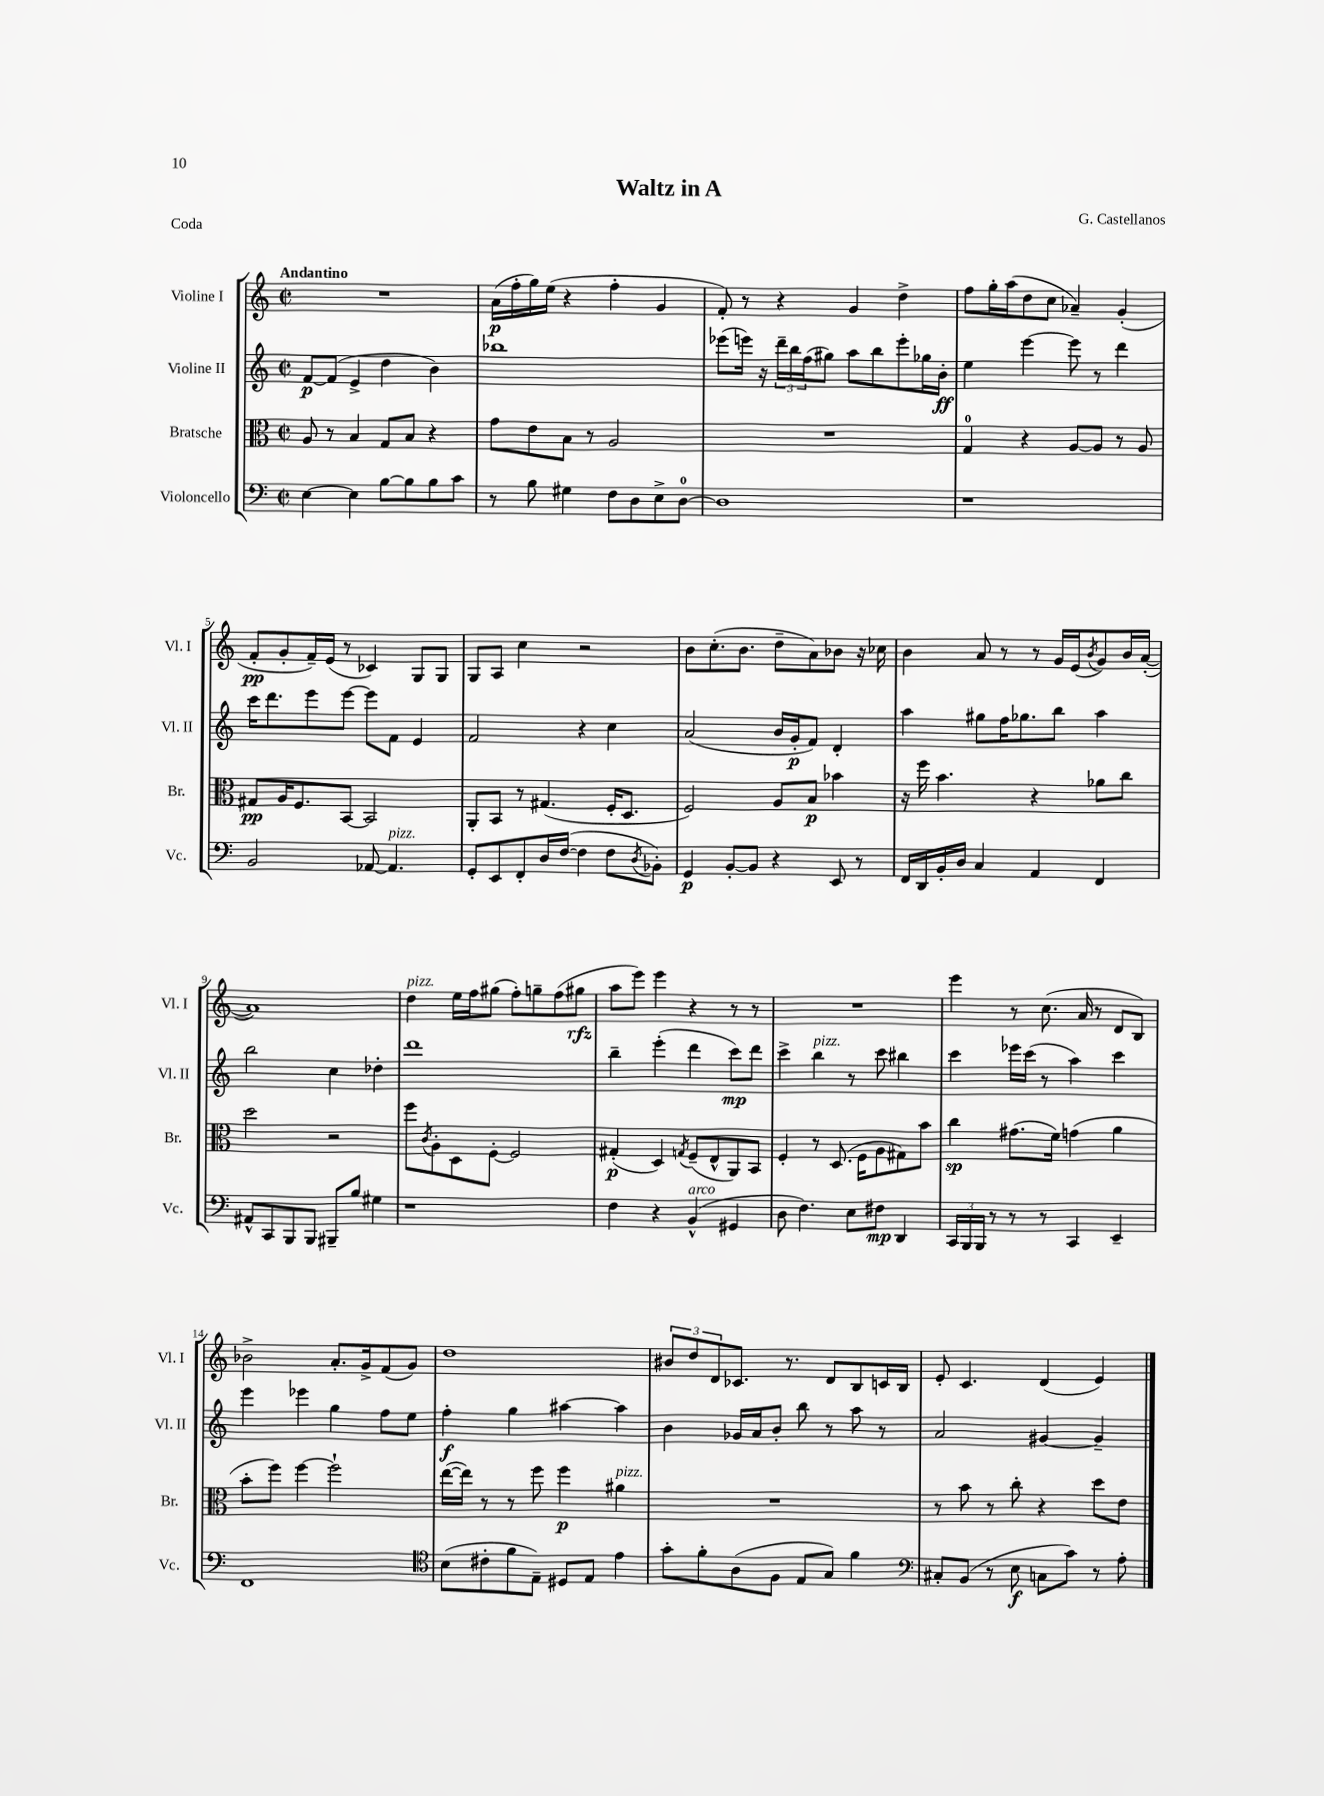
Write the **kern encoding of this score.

**kern	**dynam	**kern	**dynam	**kern	**dynam	**kern	**dynam
*part4	*part4	*part3	*part3	*part2	*part2	*part1	*part1
*staff4	*staff4	*staff3	*staff3	*staff2	*staff2	*staff1	*staff1
*I"Violoncello	*	*I"Bratsche	*	*I"Violine II	*	*I"Violine I	*
*I'Vc.	*	*I'Br.	*	*I'Vl. II	*	*I'Vl. I	*
*clefF4	*	*clefC3	*	*clefG2	*	*clefG2	*
*k[]	*	*k[]	*	*k[]	*	*k[]	*
*M2/2	*	*M2/2	*	*M2/2	*	*M2/2	*
*met(c|)	*	*met(c|)	*	*met(c|)	*	*met(c|)	*
=1	=1	=1	=1	=1	=1	=1	=1
!	!	!	!	!	!	!LO:TX:a:B:t=Andantino	!
[4E\	.	8A/	.	[8f/L	p	1r	.
.	.	8r	.	(8f/J]	.	.	.
4E\]	.	4B/	.	4e^/	.	.	.
[8B\L	.	8G/L	.	4dd\	.	.	.
8B\]	.	8B/J	.	.	.	.	.
8B\	.	4r	.	4b\)	.	.	.
8c\J	.	.	.	.	.	.	.
=2	=2	=2	=2	=2	=2	=2	=2
8r	.	8g\L	.	1bb-X	.	(16a\LL	p
.	.	.	.	.	.	16ff'\	.
8B\	.	8e\	.	.	.	16gg\)	.
.	.	.	.	.	.	(16ee\JJ	.
4G#X\	.	8B\J	.	.	.	4r	.
.	.	8r	.	.	.	.	.
8F\L	.	2A/	.	.	.	4ff'\	.
8D\	.	.	.	.	.	.	.
8E^\	.	.	.	.	.	4g/	.
[8D\J	.	.	.	.	.	.	.
=3	=3	=3	=3	=3	=3	=3	=3
1D]	.	1r	.	(8eee-X\L	.	8f'/)	.
.	.	.	.	16eeen\Jk)	.	8r	.
.	.	.	.	16r	.	.	.
.	.	.	.	24ddd~\LL	.	4r	.
.	.	.	.	24bb\	.	.	.
.	.	.	.	(24ff\J	.	.	.
.	.	.	.	8gg#X\J)	.	.	.
.	.	.	.	8aa\L	.	4g/	.
.	.	.	.	8bb\	.	.	.
.	.	.	.	8eee'\	.	4dd^\	.
.	.	.	.	16gg-X\L	.	.	.
.	.	.	.	16b'\JJ	ff	.	.
=4	=4	=4	=4	=4	=4	=4	=4
1r	.	4G/	.	4ee\	.	8ff\L	.
.	.	.	.	.	.	16gg'\L	.
.	.	.	.	.	.	(16aa\J	.
.	.	4r	.	[4eee\	.	8dd\	.
.	.	.	.	.	.	8cc\J	.
.	.	[8A/L	.	8eee\]	.	4a-X~/)	.
.	.	8A/J]	.	8r	.	.	.
.	.	8r	.	4ddd\	.	(4g'/	.
.	.	8A/	.	.	.	.	.
!!LO:LB:g=z
=5	=5	=5	=5	=5	=5	=5	=5
2BB/	.	8G#X/L	pp	16ccc\KL	.	8f'/L	pp
.	.	.	.	8.ddd\	.	.	.
.	.	16A/K	.	.	.	8g'/	.
.	.	8.F/	.	.	.	.	.
.	.	.	.	8eee\	.	16f~/L)	.
.	.	.	.	.	.	(16e/JJ	.
.	.	[8BB/J	.	[8eee\J	.	8r	.
[8AA-X/	.	2BB/]	.	8eee\L]	.	4c-X/)	.
!LO:TX:a:i:t=pizz.	!	!	!	!	!	!	!
4.AA-/]	.	.	.	8f\J	.	.	.
.	.	.	.	4e/	.	8G/L	.
.	.	.	.	.	.	8G/J	.
=6	=6	=6	=6	=6	=6	=6	=6
8GG'/L	.	8AA'/L	.	2f/	.	8G/L	.
8EE/	.	8BB/J	.	.	.	8A/J	.
8FF'/	.	8r	.	.	.	4cc\	.
16D/L	.	(4.G#X/	.	.	.	.	.
([16F/JJ	.	.	.	.	.	.	.
4F\]	.	.	.	4r	.	2r	.
8F\L	.	16F'/KL	.	4cc\	.	.	.
.	.	8.D/J	.	.	.	.	.
8qD/	.	.	.	.	.	.	.
8BB-X'\J)	.	.	.	.	.	.	.
=7	=7	=7	=7	=7	=7	=7	=7
4GG/	p	2F/)	.	(2a/	.	8b\L	.
.	.	.	.	.	.	(8.cc'\	.
[8BB'/L	.	.	.	.	.	.	.
.	.	.	.	.	.	8.b\J	.
8BB/J]	.	.	.	.	.	.	.
4r	.	8A/L	.	16b/LL	.	8dd~\L	.
.	.	.	.	16g'/J	p	.	.
.	.	8B/J	p	8f/J)	.	8a\)	.
8EE/	.	4b-X\	.	4d'/	.	8b-X\J	.
8r	.	.	.	.	.	16r	.
.	.	.	.	.	.	16cc-X\	.
=8	=8	=8	=8	=8	=8	=8	=8
16FF/LL	.	16r	.	4aa\	.	4b\	.
16DD/	.	16ff\	.	.	.	.	.
16BB'/	.	4.b\	.	.	.	.	.
16D/JJ	.	.	.	.	.	.	.
4C/	.	.	.	8gg#X\L	.	8a/	.
.	.	.	.	16ff\K	.	8r	.
.	.	.	.	8.gg-X\	.	.	.
4AA/	.	4r	.	.	.	8r	.
.	.	.	.	8bb\J	.	16g/LL	.
.	.	.	.	.	.	(16e/J	.
.	.	.	.	.	.	8qb/	.
4FF/	.	8a-X\L	.	4aa\	.	8g/)	.
.	.	8cc\J	.	.	.	16b/L	.
.	.	.	.	.	.	([16a'/JJ	.
!!LO:LB:g=z
=9	=9	=9	=9	=9	=9	=9	=9
8AA#X^^/L	.	2dd\	.	2bb\	.	1a])	.
8CC/	.	.	.	.	.	.	.
8BBB/	.	.	.	.	.	.	.
8BBB/J	.	.	.	.	.	.	.
8BBB#X~/L	.	2r	.	4cc\	.	.	.
8B/J	.	.	.	.	.	.	.
4G#X\	.	.	.	4dd-X'\	.	.	.
=10	=10	=10	=10	=10	=10	=10	=10
!	!	!	!	!	!	!LO:TX:a:i:t=pizz.	!
1r	.	8ff\L	.	1ddd	.	4dd\	.
.	.	8qc/	.	.	.	.	.
.	.	8A'\	.	.	.	.	.
.	.	8D\	.	.	.	16ee\LL	.
.	.	.	.	.	.	16ff\J	.
.	.	[8F'\J	.	.	.	(8gg#X\J	.
.	.	2F/]	.	.	.	8ff'\L)	.
.	.	.	.	.	.	8ggn~\	.
.	.	.	.	.	.	(8ff\	.
.	.	.	.	.	.	8gg#X\J	rfz
=11	=11	=11	=11	=11	=11	=11	=11
4F\	.	(4G#X'/	p	4bb~\	.	8aa\L	.
.	.	.	.	.	.	8eee\J)	.
4r	.	4D/)	.	(4eee'\	.	4eee\	.
.	.	8qGn/	.	.	.	.	.
!LO:TX:a:i:t=arco	!	!	!	!	!	!	!
(4BB^^/	.	(8F~/L	.	4ddd\	.	4r	.
.	.	8E^^/	.	.	.	.	.
4GG#X/	.	8AA/)	.	8ccc\L)	mp	8r	.
.	.	8BB/J	.	8ddd\J	.	8r	.
=12	=12	=12	=12	=12	=12	=12	=12
8D\	.	4F'/	.	4ccc^\	.	1r	.
4.F\)	.	.	.	.	.	.	.
!	!	!	!	!LO:TX:a:i:t=pizz.	!	!	!
.	.	8r	.	4bb\	.	.	.
.	.	(8.D/	.	.	.	.	.
8E\L	.	.	.	8r	.	.	.
.	.	16F\KL	.	.	.	.	.
8F#X\J	mp	8A\	.	8ccc\	.	.	.
4DD/	.	8G#X\)	.	4bb#X\	.	.	.
.	.	8b\J	.	.	.	.	.
=13	=13	=13	=13	=13	=13	=13	=13
24CC/LL	.	4cc\	sp	4ccc\	.	4eee\	.
24BBB/	.	.	.	.	.	.	.
24BBB/JJ	.	.	.	.	.	.	.
8r	.	.	.	.	.	.	.
8r	.	(8.g#X\L	.	16eee-X\LL	.	8r	.
.	.	.	.	(16ccc\JJ	.	.	.
8r	.	.	.	8r	.	(8.cc\	.
.	.	16f\Jk)	.	.	.	.	.
4CC/	.	(4gn\	.	4aa\)	.	.	.
.	.	.	.	.	.	16a/	.
.	.	.	.	.	.	8r	.
4EE~/	.	4a\	.	4ccc\	.	8d/L	.
.	.	.	.	.	.	8B/J)	.
!!LO:LB:g=z
=14	=14	=14	=14	=14	=14	=14	=14
1FF	.	8b'\L	.	4eee\	.	2b-X^\	.
.	.	8ff\J)	.	.	.	.	.
.	.	[4ff\	.	4eee-X\	.	.	.
.	.	2ff`\]	.	4gg\	.	8.a'/L	.
.	.	.	.	.	.	16g^/k	.
.	.	.	.	8ff\L	.	(8f/	.
.	.	.	.	8ee\J	.	8g/J)	.
=15	=15	=15	=15	=15	=15	=15	=15
*clefC4	*	*	*	*	*	*	*
(8B\L	.	([16ee\LL	.	4ff'\	f	1dd	.
.	.	16ee\JJ])	.	.	.	.	.
8c#X'\	.	8r	.	.	.	.	.
8f\	.	8r	.	4gg\	.	.	.
8E~\J)	.	8ff\	.	.	.	.	.
8D#X/L	.	4ff\	p	[4aa#X\	.	.	.
8E/J	.	.	.	.	.	.	.
!	!	!LO:TX:a:i:t=pizz.	!	!	!	!	!
4e\	.	4a#X\	.	4aa#\]	.	.	.
=16	=16	=16	=16	=16	=16	=16	=16
8g'\L	.	1r	.	4b\	.	12b#X/L	.
.	.	.	.	.	.	12dd/	.
8f'\	.	.	.	.	.	.	.
.	.	.	.	.	.	12d/	.
(8A\	.	.	.	16g-X/LL	.	8.c-X/J	.
.	.	.	.	16a/J	.	.	.
8F\J	.	.	.	8b'/J	.	.	.
.	.	.	.	.	.	8.r	.
8E/L	.	.	.	8bb\	.	.	.
8G/J)	.	.	.	8r	.	8d/L	.
4f\	.	.	.	8aa\	.	8B/	.
.	.	.	.	8r	.	16cn/L	.
.	.	.	.	.	.	16B/JJ	.
=17	=17	=17	=17	=17	=17	=17	=17
*clefF4	*	*	*	*	*	*	*
8C#X'/L	.	8r	.	2a/	.	8e'/	.
(8BB/J	.	8b\	.	.	.	4.c/	.
8r	.	8r	.	.	.	.	.
8E\	f	8cc'\	.	.	.	.	.
8Cn\L	.	4r	.	[4g#X/	.	(4d/	.
8c\J)	.	.	.	.	.	.	.
8r	.	8dd\L	.	4g#~/]	.	4e/)	.
8A'\	.	8e\J	.	.	.	.	.
==	==	==	==	==	==	==	==
*-	*-	*-	*-	*-	*-	*-	*-
